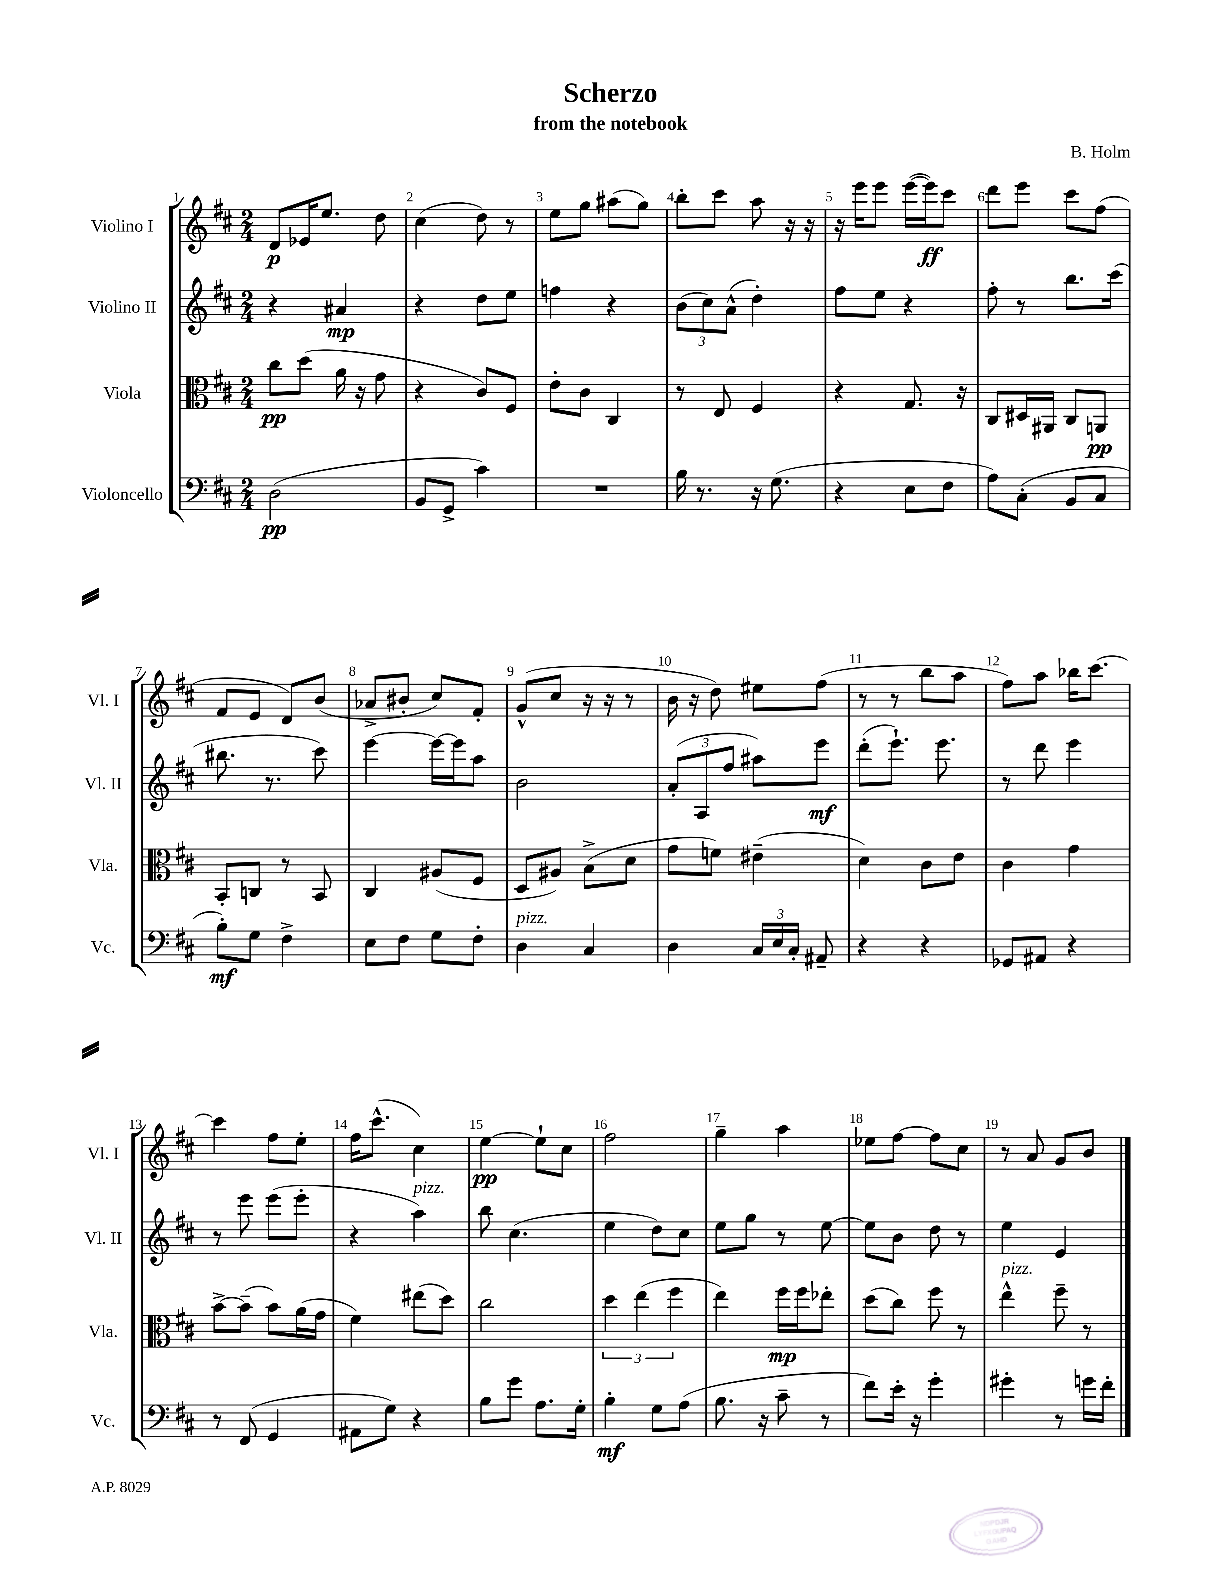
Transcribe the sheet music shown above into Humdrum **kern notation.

**kern	**kern	**kern	**kern
*staff4	*staff3	*staff2	*staff1
*clefF4	*clefC3	*clefG2	*clefG2
*k[f#c#]	*k[f#c#]	*k[f#c#]	*k[f#c#]
*M2/4	*M2/4	*M2/4	*M2/4
(2D	8cc#	4r	8d
.	(8dd	.	16e-
.	.	.	8.ee
.	16a	4a#	.
.	16r	.	.
.	8g	.	8dd
=	=	=	=
8BB	4r	4r	(4cc#
8GG^	.	.	.
4c#)	8c#)	8dd	8dd)
.	8F#	8ee	8r
=	=	=	=
2r	8e'	4ff	8ee
.	8c#	.	8gg
.	4C#	4r	(8aa#
.	.	.	8gg)
=	=	=	=
16B	8r	(12b	8bb'
8.r	.	.	.
.	.	12cc#)	.
.	8E	.	8ccc#
.	.	(12a^^	.
16r	4F#	4dd')	8aa
(8.G	.	.	.
.	.	.	16r
.	.	.	16r
=	=	=	=
4r	4r	8ff#	16r
.	.	.	16eee
.	.	8ee	8eee
8E	8.G	4r	([16eee
.	.	.	16eee])
8F#	.	.	8ccc#
.	16r	.	.
=	=	=	=
8A)	8C#	8ff#'	8ddd
(8C#'	16D#	8r	8eee
.	16AA#	.	.
8BB	8C#	8.bb	8ccc#
8C#	8AA	.	(8ff#
.	.	(16ccc#	.
=	=	=	=
8B')	8BB'	8.bb#	8f#
8G	8C	.	8e
.	.	8.r	.
4F#^	8r	.	8d)
.	8BB	8ccc#)	(8b
=	=	=	=
8E	4C#	[4eee	8a-^
8F#	.	.	8b#'
8G	(8A#	16eee_	8cc#)
.	.	16eee]	.
8F#'	8F#	8aa	8f#'
=	=	=	=
4D	8D	2b	(8g^^
.	8A#)	.	8cc#
4C#	(8B^	.	16r
.	.	.	16r
.	8d	.	8r
=	=	=	=
4D	8g	(12a'	16b
.	.	.	16r
.	.	12A	.
.	8f)	.	8dd)
.	.	12ff#	.
24C#	(4e#~	8aa#)	8ee#
24E	.	.	.
24C#'	.	.	.
8AA#~	.	8eee	(8ff#
=	=	=	=
4r	4d)	(8ddd'	8r
.	.	8.eee`)	8r
4r	8c#	.	8bb
.	.	8.eee	.
.	8e	.	8aa
=	=	=	=
8GG-	4c#	8r	8ff#)
8AA#	.	8ddd	8aa
4r	4g	4eee	16bb-
.	.	.	[8.ccc#
=	=	=	=
8r	[8b^	8r	4ccc#]
(8FF#	(8b~]	8eee	.
4GG	8b)	(8eee	8ff#
.	(16a	8eee'	8ee'
.	16g	.	.
=	=	=	=
8AA#	4f#)	4r	16ff#
.	.	.	(8.ccc#^^
8G)	.	.	.
4r	(8ee#	4aa)	4cc#)
.	8dd)	.	.
=	=	=	=
8B	2cc#	8bb	[4ee
8g	.	(4.cc#	.
8.A	.	.	8ee`]
.	.	.	8cc#
16G'	.	.	.
=	=	=	=
4B'	6dd	4ee	2ff#
.	(6ee	.	.
8G	.	8dd)	.
.	6ff#	.	.
(8A	.	8cc#	.
=	=	=	=
8.B	4ee)	8ee	4gg~
.	.	8gg	.
16r	.	.	.
8c#~	16ff#	8r	4aa
.	16ff#	.	.
8r	8ee-'	[8ee	.
=	=	=	=
8f#)	(8dd	8ee]	8ee-
16e'	8cc#)	8b	[8ff#
16r	.	.	.
4g'	8ff#	8dd	8ff#]
.	8r	8r	8cc#
=	=	=	=
4g#'	4ee^^	4ee	8r
.	.	.	8a
8r	8ff#~	4e	8g
16g	8r	.	8b
16f#'	.	.	.
==	==	==	==
*-	*-	*-	*-
